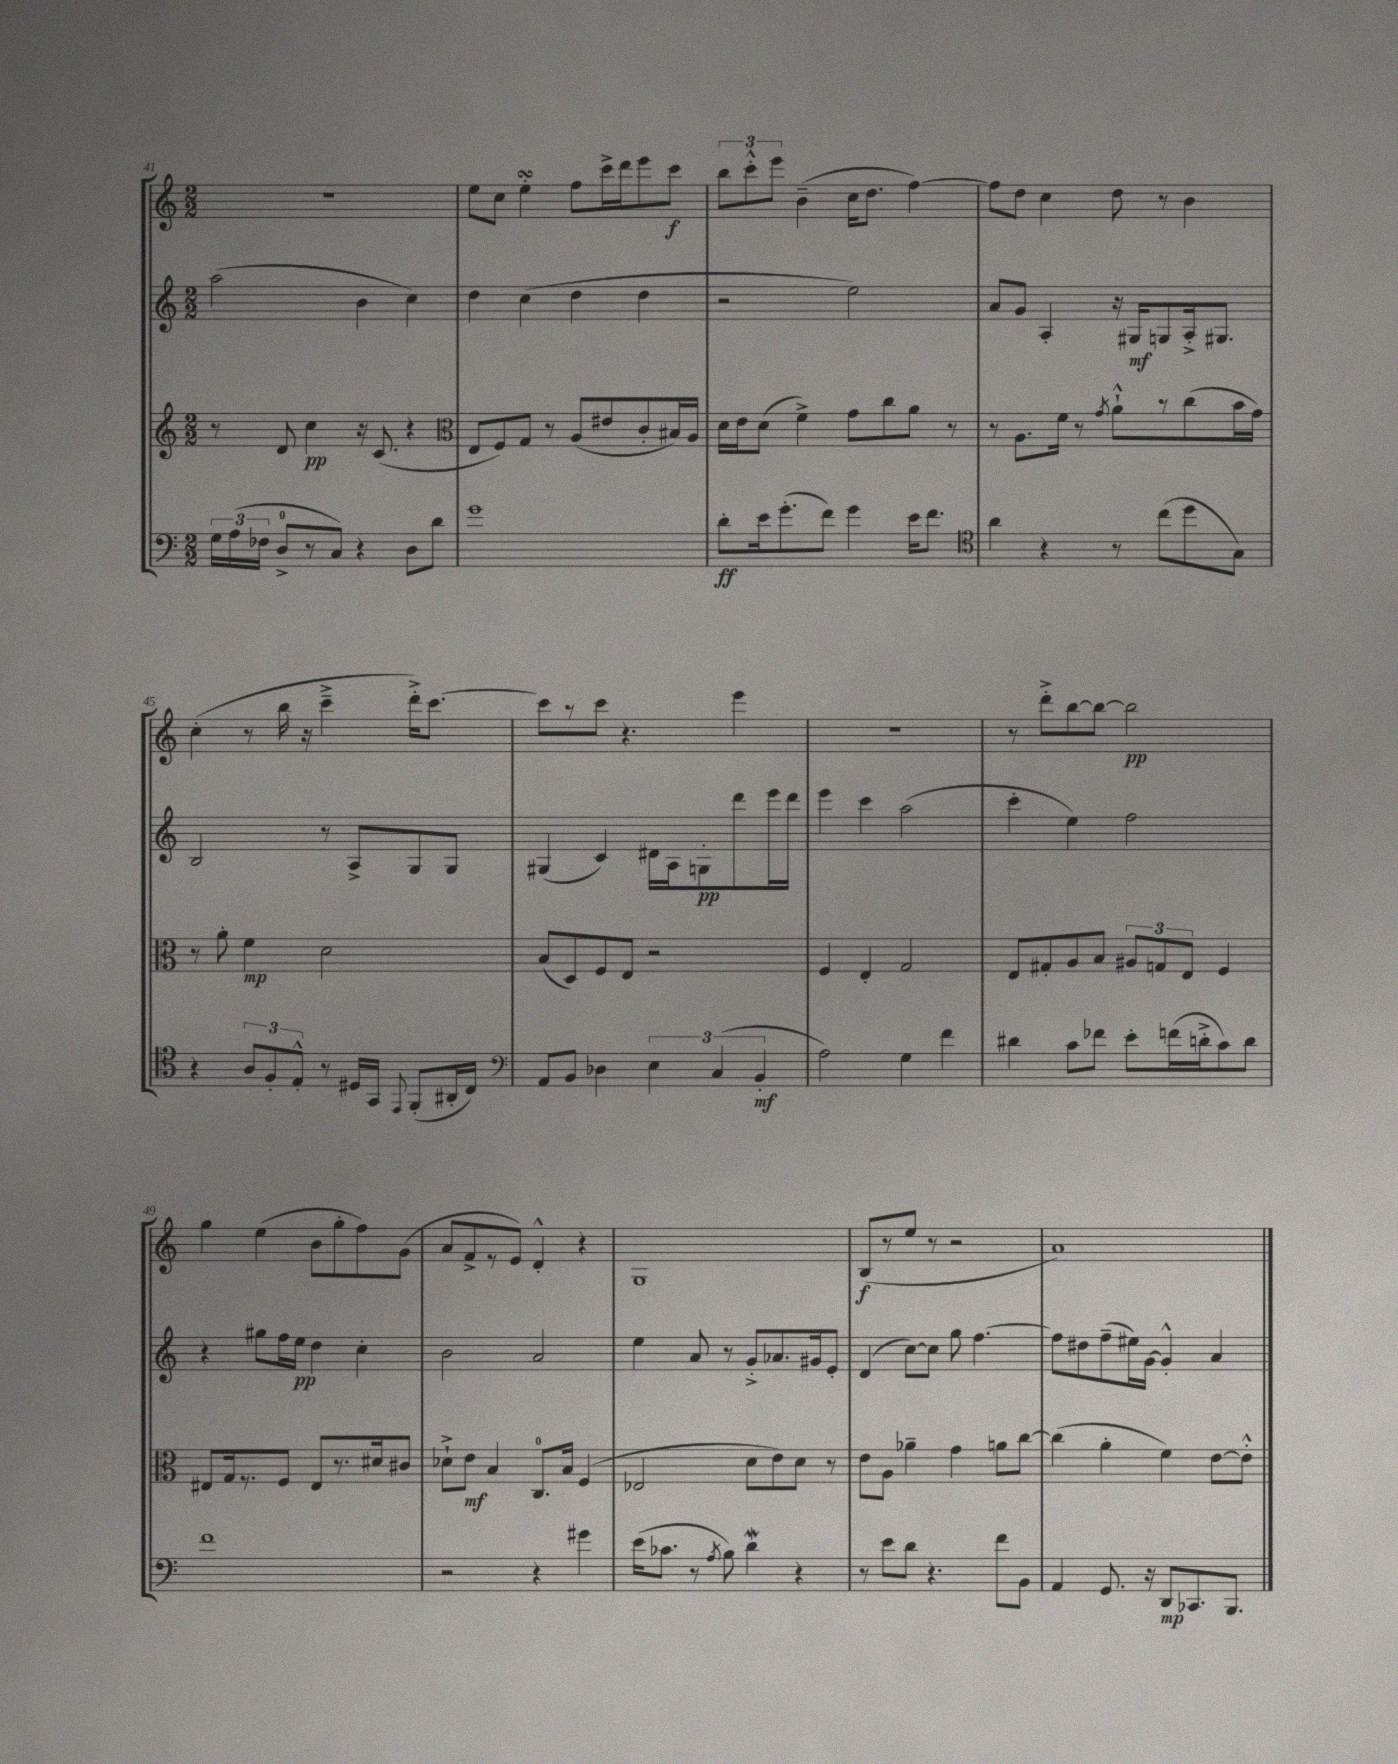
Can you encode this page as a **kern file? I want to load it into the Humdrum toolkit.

**kern	**dynam	**kern	**dynam	**kern	**dynam	**kern	**dynam
*part4	*part4	*part3	*part3	*part2	*part2	*part1	*part1
*staff4	*staff4	*staff3	*staff3	*staff2	*staff2	*staff1	*staff1
*clefF4	*	*clefG2	*	*clefG2	*	*clefG2	*
*k[]	*	*k[]	*	*k[]	*	*k[]	*
*M2/2	*	*M2/2	*	*M2/2	*	*M2/2	*
=41	=41	=41	=41	=41	=41	=41	=41
24G\LL	.	8r	.	(2aa\	.	1r	.
(24A\	.	.	.	.	.	.	.
24F-X\JJ	.	.	.	.	.	.	.
8D^/L	.	8d/	.	.	.	.	.
8r	.	4cc\	pp	.	.	.	.
8C/J)	.	.	.	.	.	.	.
4r	.	16r	.	4b\	.	.	.
.	.	(8.c/	.	.	.	.	.
8D\L	.	4r	.	4cc\)	.	.	.
8d\J	.	.	.	.	.	.	.
=42	=42	=42	=42	=42	=42	=42	=42
*	*	*clefC3	*	*	*	*	*
1g	.	8E/L	.	4dd\	.	8ee\L	.
.	.	8F/)	.	.	.	8cc\J	.
.	.	8G/J	.	(4cc\	.	4eesSsS'\	.
.	.	8r	.	.	.	.	.
.	.	(8A/L	.	4dd\	.	8ff\L	.
.	.	8e#X/	.	.	.	16ccc^\L	.
.	.	.	.	.	.	16ddd\J	.
.	.	8c'/	.	4dd\	.	8eee\	.
.	.	16B#X/L)	.	.	.	8ccc\J	f
.	.	16A/JJ	.	.	.	.	.
=43	=43	=43	=43	=43	=43	=43	=43
8d'\L	ff	16d\LL	.	2r	.	12bb\L	.
.	.	16e\J	.	.	.	.	.
.	.	.	.	.	.	12ccc'^^\	.
16e\k	.	(8d\J	.	.	.	.	.
.	.	.	.	.	.	12eee\J	.
(8.g'\	.	.	.	.	.	.	.
.	.	4f^\)	.	.	.	(4b~\	.
8f\J)	.	.	.	.	.	.	.
4g\	.	8g\L	.	2ee\)	.	16cc\KL	.
.	.	.	.	.	.	8.dd\J	.
.	.	8cc\	.	.	.	.	.
16e\KL	.	8a\J	.	.	.	[4ff\)	.
8.f\J	.	.	.	.	.	.	.
.	.	8r	.	.	.	.	.
=44	=44	=44	=44	=44	=44	=44	=44
*clefC4	*	*	*	*	*	*	*
4a\	.	8r	.	8a/L	.	8ff\L]	.
.	.	8.A\L	.	8g/J	.	8dd\J	.
4r	.	.	.	4A'/	.	4cc\	.
.	.	16f\Jk	.	.	.	.	.
.	.	8r	.	.	.	.	.
.	.	8qg/	.	.	.	.	.
8r	.	8a`^^\L	.	16r	.	8dd\	.
.	.	.	.	16G#X/KL	mf	.	.
(8cc\L	.	8r	.	8Gn/	.	8r	.
8dd\	.	(8cc\	.	16A'^/k	.	4b\	.
.	.	.	.	8.G#X/J	.	.	.
8G\J)	.	16b\L	.	.	.	.	.
.	.	16g\JJ)	.	.	.	.	.
!!LO:LB:g=z
=45	=45	=45	=45	=45	=45	=45	=45
4r	.	8r	.	2B/	.	(4cc'\	.
.	.	8a'\	.	.	.	.	.
12A/L	.	4f\	mp	.	.	8r	.
12F'/	.	.	.	.	.	.	.
.	.	.	.	.	.	16bb\	.
12E'^^/J	.	.	.	.	.	.	.
.	.	.	.	.	.	16r	.
8r	.	2d\	.	8r	.	4ccc~^\	.
16D#X/LL	.	.	.	8A^/L	.	.	.
16GG/JJ	.	.	.	.	.	.	.
8qqEE/	.	.	.	.	.	.	.
(8FF'/L	.	.	.	8G/	.	16ddd'^\KL)	.
.	.	.	.	.	.	[8.ccc\J	.
16AA#X'/L	.	.	.	8G/J	.	.	.
16C/JJ)	.	.	.	.	.	.	.
=46	=46	=46	=46	=46	=46	=46	=46
*clefF4	*	*	*	*	*	*	*
8AA/L	.	(8B/L	.	(4G#X/	.	8ccc\L]	.
8BB/J	.	8D/)	.	.	.	8r	.
4D-X\	.	8F/	.	4c/)	.	8ccc\J	.
.	.	8E/J	.	.	.	4.r	.
6E\	.	2r	.	16d#X\LL	.	.	.
.	.	.	.	16A\J	.	.	.
.	.	.	.	8Gn'\	pp	.	.
(6C/	.	.	.	.	.	.	.
.	.	.	.	8ddd\	.	4eee\	.
6BB'/	mf	.	.	.	.	.	.
.	.	.	.	16eee\L	.	.	.
.	.	.	.	16ddd\JJ	.	.	.
=47	=47	=47	=47	=47	=47	=47	=47
2A\)	.	4F/	.	4eee\	.	1r	.
.	.	4E'/	.	4ccc\	.	.	.
4G\	.	2G/	.	(2aa\	.	.	.
4f\	.	.	.	.	.	.	.
=48	=48	=48	=48	=48	=48	=48	=48
4d#X\	.	8E/L	.	4ccc'\	.	8r	.
.	.	8G#X'/	.	.	.	8ddd'^\L	.
8c\L	.	8A/	.	4ee\)	.	[8bb\	.
8f-X\J	.	8B/J	.	.	.	8bb\J_	.
8e'\L	.	12A#X/L	.	2ff\	.	2bb\]	pp
.	.	12Gn/	.	.	.	.	.
(16fn\L	.	.	.	.	.	.	.
.	.	12E/J	.	.	.	.	.
16dn'^\J	.	.	.	.	.	.	.
8c\)	.	4F/	.	.	.	.	.
8d\J	.	.	.	.	.	.	.
!!LO:LB:g=z
=49	=49	=49	=49	=49	=49	=49	=49
1f	.	8E#X/L	.	4r	.	4gg\	.
.	.	16G/k	.	.	.	.	.
.	.	8.r	.	.	.	.	.
.	.	.	.	8gg#X\L	.	(4ee\	.
.	.	8F/J	.	16ff\L	.	.	.
.	.	.	.	16ee\JJ	pp	.	.
.	.	8E#/L	.	4dd\	.	8b\L	.
.	.	8.r	.	.	.	8gg'\	.
.	.	.	.	4cc'\	.	8ff\)	.
.	.	16d#X/k	.	.	.	.	.
.	.	8c#X/J	.	.	.	(8g\J	.
=50	=50	=50	=50	=50	=50	=50	=50
2r	.	8d-X`^\L	.	2b\	.	8a/L	.
.	.	8e\J	mf	.	.	8f^/	.
.	.	4B/	.	.	.	8r	.
.	.	.	.	.	.	8e/J)	.
4r	.	8.C/L	.	2a/	.	4d'^^/	.
.	.	16B/Jk	.	.	.	.	.
4g#X\	.	(4F/	.	.	.	4r	.
=51	=51	=51	=51	=51	=51	=51	=51
(16e\KL	.	2E-X/	.	4ee\	.	1G	.
8.c-X\J	.	.	.	.	.	.	.
8r	.	.	.	8a/	.	.	.
8qA/	.	.	.	.	.	.	.
8B\)	.	.	.	8r	.	.	.
4dW\	.	8d\L	.	8g'^/L	.	.	.
.	.	8e\)	.	8.a-X/	.	.	.
4r	.	8d\J	.	.	.	.	.
.	.	.	.	16g#X/k	.	.	.
.	.	8r	.	8e'/J	.	.	.
=52	=52	=52	=52	=52	=52	=52	=52
8r	.	8e\L	.	(4d/	.	(8B/L	f
8e\L	.	8A\J	.	.	.	8r	.
8d\J	.	4a-X~\	.	[8cc\L)	.	8ee/J	.
4.r	.	.	.	8cc\J]	.	8r	.
.	.	4g\	.	8gg\	.	2r	.
.	.	.	.	[4.ff\	.	.	.
8f\L	.	8an\L	.	.	.	.	.
8BB\J	.	[8cc\J	.	.	.	.	.
=53	=53	=53	=53	=53	=53	=53	=53
4AA/	.	(4cc\]	.	8ff\L]	.	1a)	.
.	.	.	.	8dd#X\	.	.	.
8.GG/	.	4a'\	.	(8ff~\	.	.	.
.	.	.	.	16ee#X\L)	.	.	.
16r	.	.	.	[16g\JJ	.	.	.
8DD/L	mp	4f\)	.	4g'^^/]	.	.	.
8.CC-X/	.	.	.	.	.	.	.
.	.	[8e\L	.	4a/	.	.	.
8.BBB/J	.	.	.	.	.	.	.
.	.	8e'^^\J]	.	.	.	.	.
==	==	==	==	==	==	==	==
*-	*-	*-	*-	*-	*-	*-	*-
